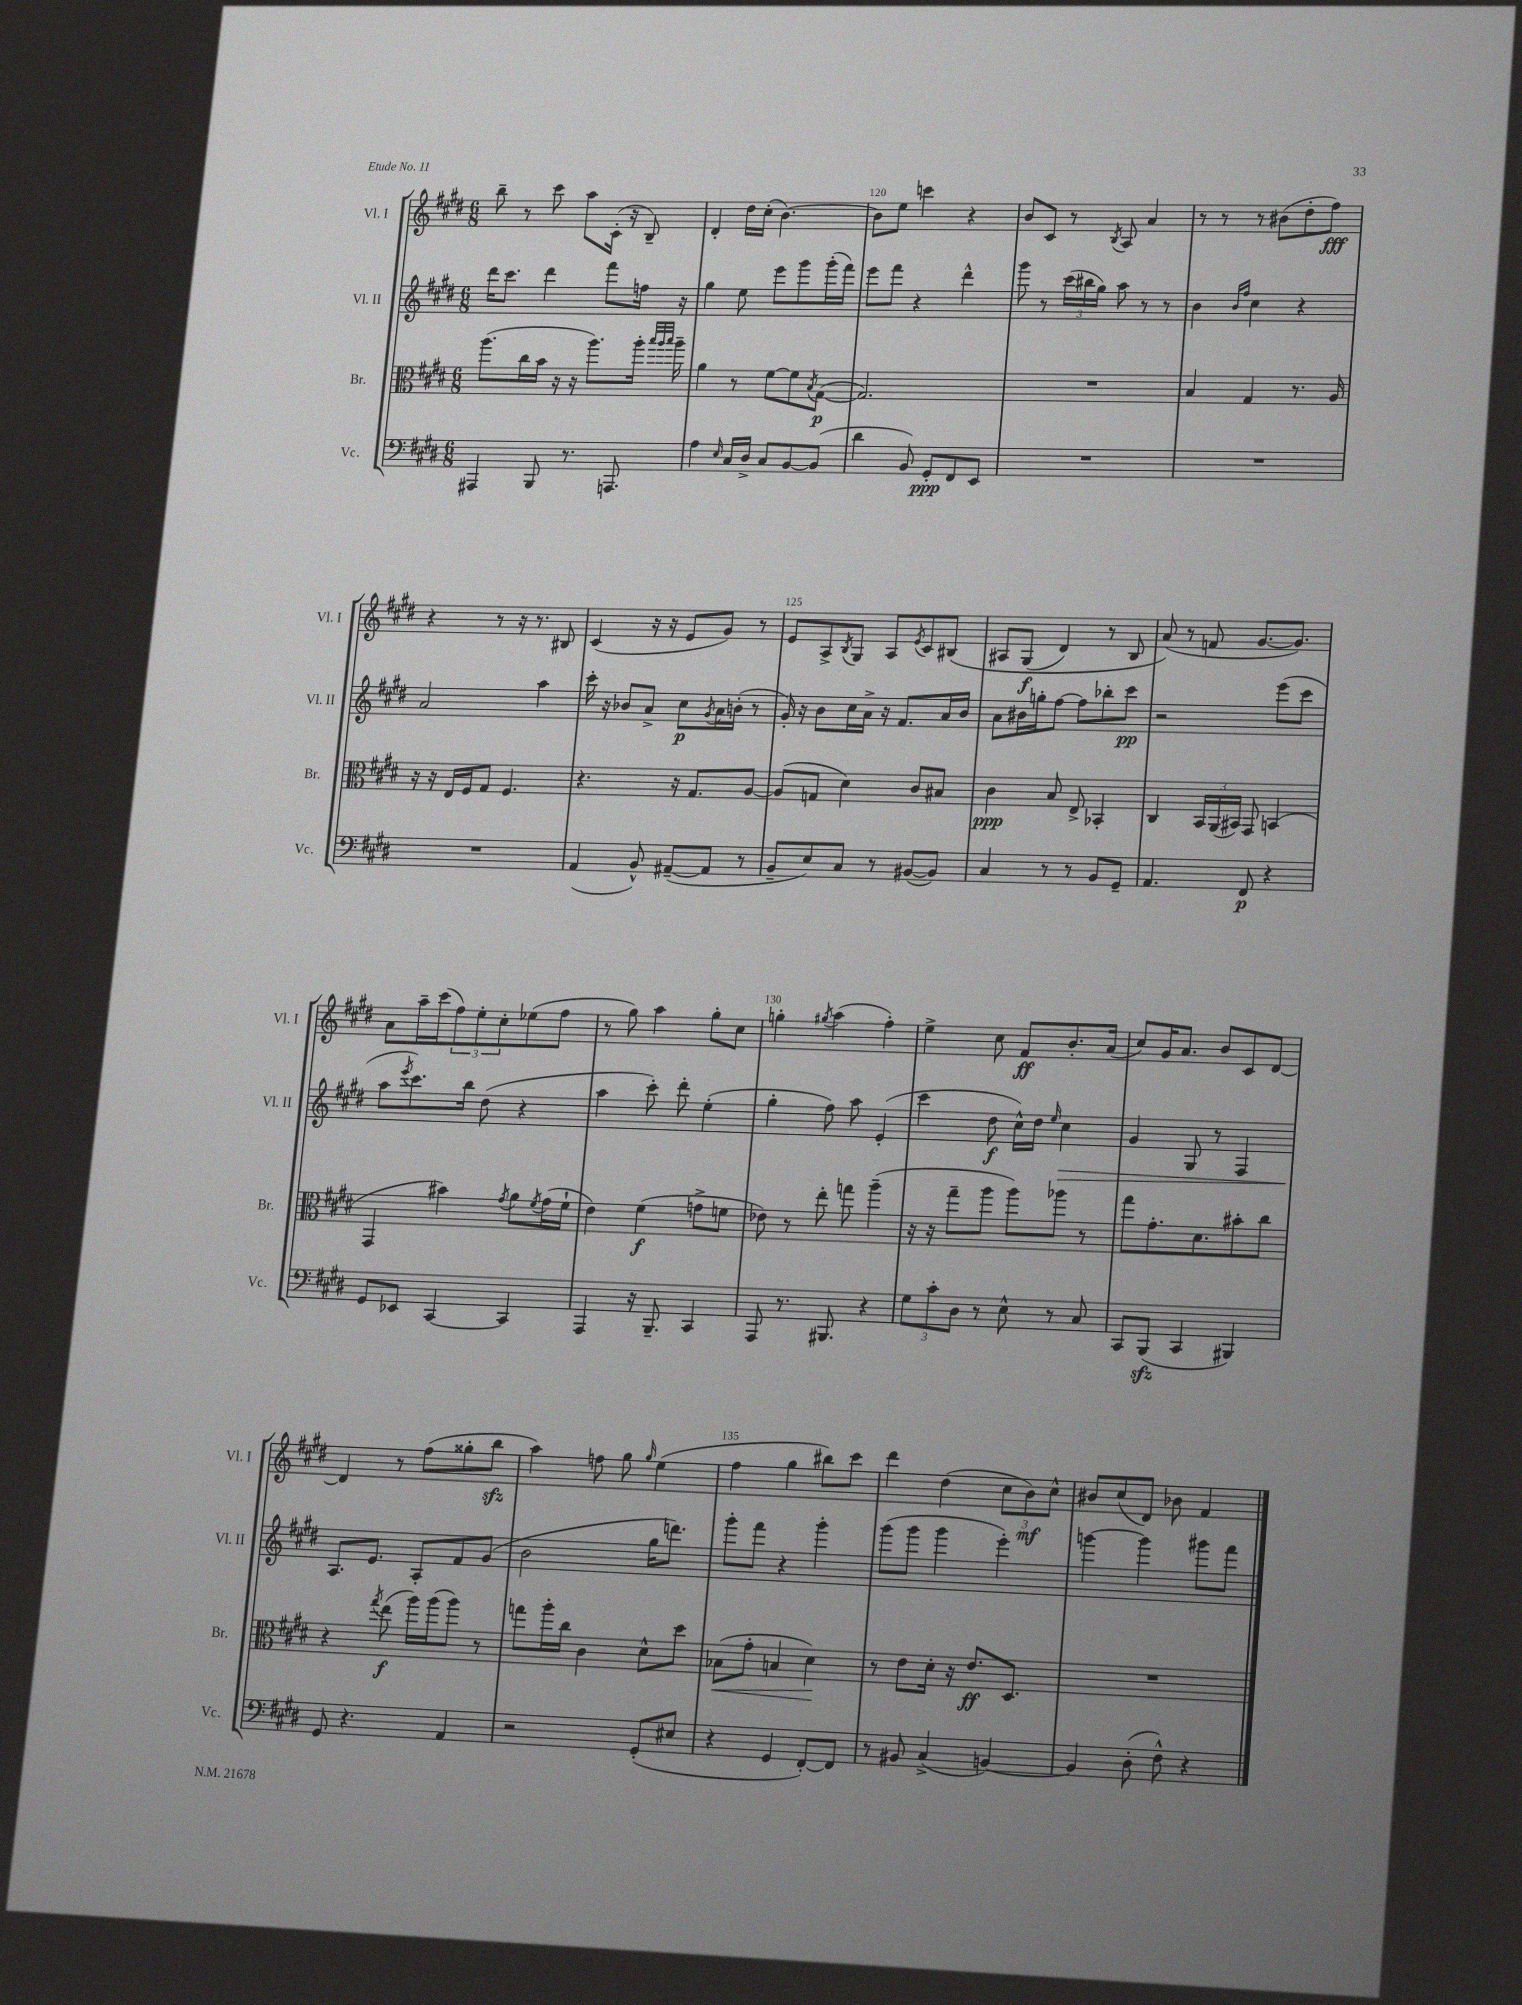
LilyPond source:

<<
\new StaffGroup <<
\new Staff = "s0" \with { instrumentName = "Vl. I" shortInstrumentName = "Vl. I" } {
    \clef treble \key e \major \numericTimeSignature \time 6/8
    b''8-- r8 cis'''8 a''8 cis'16-.( r16 b8--) |
    dis'4-. dis''16 cis''16-.( b'4.~) |
    b'8 e''8 c'''4 r4 |
    b'8 cis'8 r8 \acciaccatura { b8 } a8 a'4 |
    r8 r8 r8 bis'8( dis''8-. fis''8\fff) |
    r4 r8 r16 r8. bis8 |
    cis'4( r16 r16 e'8 gis'8) r8 |
    e'8 a8-> \acciaccatura { b8 } gis8 a8 \acciaccatura { e'8 } cis'8 bis8\( |
    ais8 gis8\f( dis'4) r8 b8 |
    a'8(\) r8 f'8 gis'8.~ gis'8.) |
    a'8 a''16-- cis'''16( \tuplet 3/2 { fis''8) e''8-. cis''8-. } ees''8( fis''8 |
    r8 gis''8) a''4 gis''8-. cis''8 |
    g''4-. \acciaccatura { gis''8 } a''4( fis''4-.) |
    e''4-> cis''8 fis'8\ff b'8.-. a'16( |
    cis''8) gis'16 a'8. b'8 cis'8 dis'8~ |
    dis'4 r8 fis''8( gisis''8-. b''8\sfz |
    a''4) f''8 gis''8 \grace { gis''16 } e''4( |
    fis''4 gis''4 bis''8) cis'''8 |
    dis'''4 dis''4( \tuplet 3/2 { cis''8 b'8\mf) cis''8-^ } |
    bis'8 cis''8( dis'8) bes'8 fis'4 \bar "|." |
}
\new Staff = "s1" \with { instrumentName = "Vl. II" shortInstrumentName = "Vl. II" } {
    \clef treble \key e \major \numericTimeSignature \time 6/8
    dis'''16 cis'''8. dis'''4 fis'''8 f''16 r16 |
    gis''4 e''8 e'''8 gis'''8 gis'''16-.( fis'''16) |
    e'''8 fis'''8 r4 dis'''4-^ |
    gis'''8 r8 \tuplet 3/2 { cis'''16( bis''16 gis''16) } a''8 r8 r8 |
    b'4 \grace { b'16 fis''16 } cis''4 r4 |
    a'2 a''4 |
    cis'''16-. r16 bes'8 a'8-> cis''8\p \acciaccatura { gis'8 } a'16 b'16-.( r8 |
    gis'16-.) r16 b'8 cis''16 a'16-> r16 fis'8. a'16 b'16 |
    a'8 bis'16 g''16-. fis''8~ fis''8 bes''8-. cis'''8\pp |
    r2 e'''8( cis'''8 |
    a''8 \acciaccatura { e'''8 } cis'''8.) b''16 dis''8( r4 |
    a''4 cis'''8-.) dis'''8-. e''4-.( |
    gis''4-. fis''8) a''8 e'4-.( |
    cis'''4 dis''8\f cis''16-^) dis''16 \grace { e''16 } cis''4\> |
    gis'4 gis8 r8 fis4 |
    a8.\! e'8. a8-. fis'8 gis'8( |
    b'2 gis''16 d'''8.) |
    gis'''8-. fis'''8 r4 gis'''4-. |
    gis'''8( gis'''8 gis'''4 e'''4-.) |
    g'''4~ g'''4 gis'''8 fis'''8 \bar "|." |
}
\new Staff = "s2" \with { instrumentName = "Br." shortInstrumentName = "Br." } {
    \clef alto \key e \major \numericTimeSignature \time 6/8
    a''8.( cis''16 b'16 r16 r16 a''8.) a''16-. \grace { b''32 a''32 b''32 } a''16-- |
    a'4 r8 fis'8~ fis'8 \acciaccatura { b8 } gis8~\p( |
    gis2.) |
    R2. |
    b4 gis4 r8. a16 |
    r16 r16 e16 fis16 gis8 fis4. |
    r4. r16 gis8. a8~ |
    a8( g8 dis'4) cis'8 bis8 |
    cis'4\ppp b8 e8-> bes,4-. |
    cis4 \tuplet 3/2 { b,16 a,16( bis,16) } gis,8 b,4( |
    gis,4 bis'4) \acciaccatura { gis'8 } a'8 \acciaccatura { fis'8 } gis'16( fis'16-! |
    e'4) fis'4\f( g'8-> f'8 |
    ees'8) r8 e''8-. g''8 a''4--( |
    r16 r16 gis''8-- a''8 a''8) aes''8 r8 |
    gis''8 gis'8.-. dis'8. bis'8-. cis''8 |
    r4 \acciaccatura { gis''8 } e''8\f( a''16) a''16( a''8) r8 |
    g''8 a''16-. cis''16 cis'4 dis'8-^ dis''8 |
    bes8\<( gis'8-. b4 dis'4\!) |
    r8 e'8 dis'16-. r16 e'8.\ff dis8. |
    R2. \bar "|." |
}
\new Staff = "s3" \with { instrumentName = "Vc." shortInstrumentName = "Vc." } {
    \clef bass \key e \major \numericTimeSignature \time 6/8
    ais,,4 b,,8 r8. a,,8. |
    a4 \grace { e16 } cis16 dis16-> cis8 b,8~ b,8( |
    dis'4 b,8) gis,8-.\ppp fis,8 e,8 |
    R2. |
    R2. |
    R2. |
    a,4( b,8-^) ais,8~--( ais,8 r8 |
    b,8-- e8) cis8 r8 bis,8~( bis,8) |
    cis4 r8 r8 b,8 gis,8-- |
    a,4. fis,8\p r4 |
    gis,8 ees,8 cis,4~ cis,4 |
    a,,4 r16 b,,8.-- cis,4 |
    a,,8 r8. bis,,8. r4 |
    \tuplet 3/2 { gis8 cis'8-. dis8 } r8 e8-^ r8 cis8 |
    cis,8 b,,8\sfz( cis,4 bis,,4) |
    gis,8 r4. a,4 |
    r2 gis,8-.( eis8 |
    r4 gis,4 fis,8~-.) fis,8 |
    r8 bis,8 cis4->( b,4~) |
    b,4 dis8-.( fis8-^) r4 \bar "|." |
}
>>
>>
\layout { \context { \Score currentBarNumber = #118 \override BarNumber.break-visibility = ##(#f #t #t) barNumberVisibility = #(every-nth-bar-number-visible 5) } }
